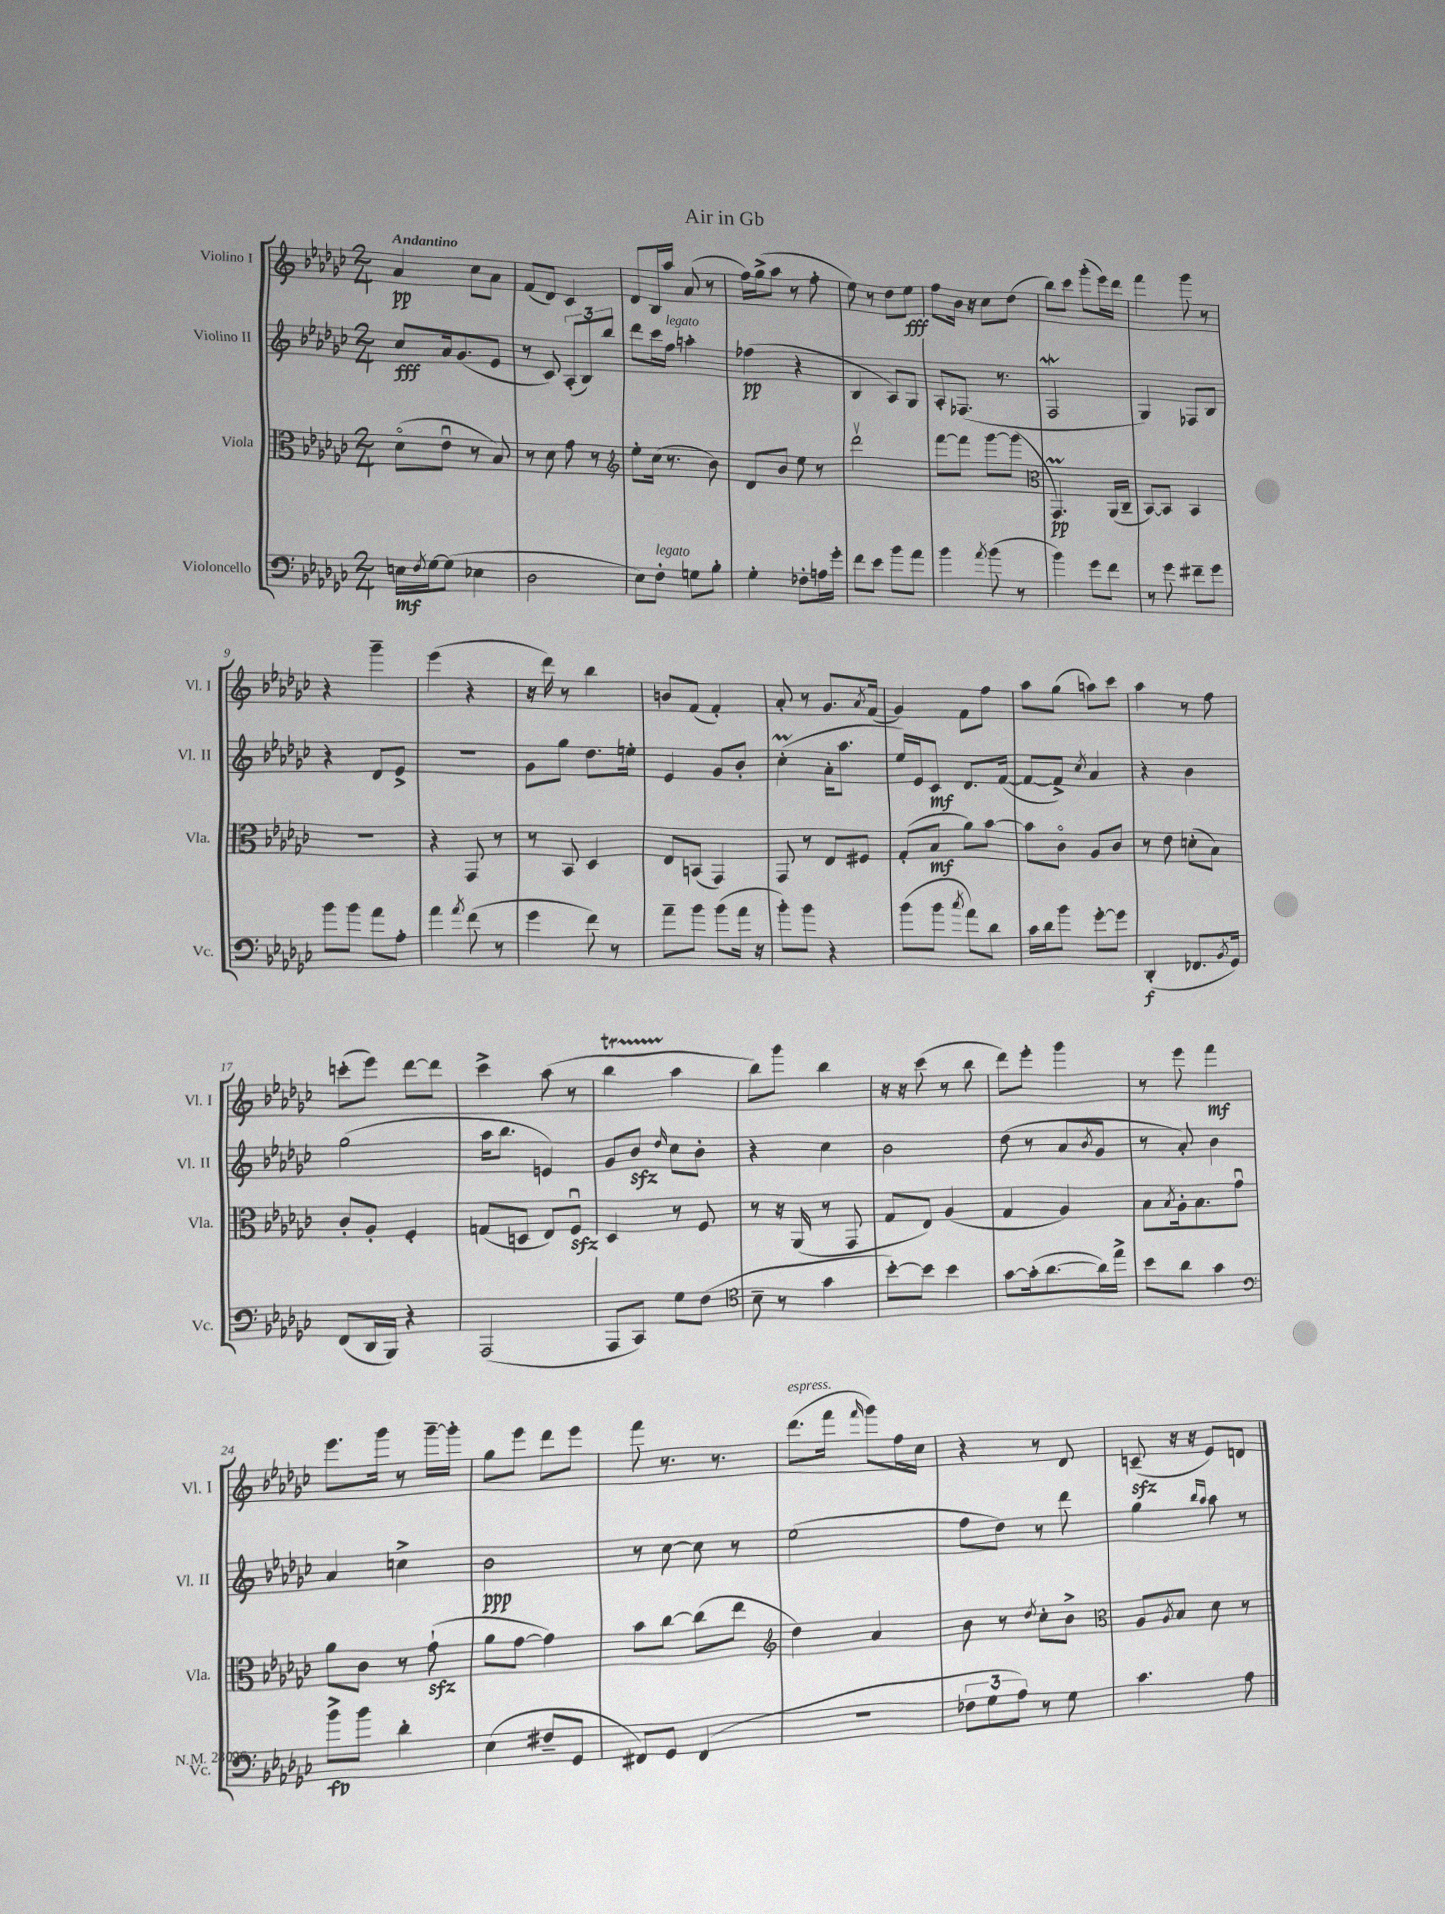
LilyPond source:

\header { title = "Air in Gb" }
<<
\new StaffGroup <<
\new Staff = "s0" \with { instrumentName = "Violino I" shortInstrumentName = "Vl. I" } {
    \clef treble \key ges \major \numericTimeSignature \time 2/4 \tempo "Andantino"
    aes'4\pp ces''8 aes'8 |
    f'8( des'8) ces'4 |
    des'8 bes16 aes''16 aes'8( r8 |
    f''16) ges''16->( aes''8 r8 f''8-. |
    ees''8) r8 des''8 ees''8\fff |
    f''8 bes'16 r16 ces''8 des''8( |
    bes''8) ces'''8 ges'''8-.( ees'''16) des'''16 |
    f'''4 ges'''8 r8 |
    r4 ges'''4-- |
    ees'''4( r4 |
    r16 des'''16) r8 bes''4 |
    b'8 f'8( f'4-.) |
    aes'8-. r8 ges'8. \acciaccatura { aes'8 } f'16( |
    ges'4) f'8 f''8 |
    aes''8 ges''8( a''8) ces'''8 |
    aes''4 r8 f''8 |
    c'''8-.( ees'''8) des'''8~ des'''8 |
    ces'''4-> aes''8( r8 |
    bes''4\startTrillSpan aes''4\stopTrillSpan |
    bes''8) ges'''8 bes''4 |
    r16 r16 ces'''8( r8 bes''8 |
    des'''8) ees'''8-. ges'''4 |
    r8 ees'''8 f'''4\mf |
    ees'''8. ges'''16 r8 ges'''16~-- ges'''16-. |
    ges''8 ees'''8 des'''8 ees'''8 |
    f'''8 r8. r8. |
    des'''8.^\markup { \italic "espress." }( f'''16 \grace { f'''16 } ges'''8) f''16 ces''16 |
    r4 r8 des'8 |
    c'8--\sfz( r16 r16 ees'8) d'8 \bar "|." |
}
\new Staff = "s1" \with { instrumentName = "Violino II" shortInstrumentName = "Vl. II" } {
    \clef treble \key ges \major \numericTimeSignature \time 2/4
    ces''8\fff aes'16 ges'8.( ees'8 |
    r8 ces'8) \tuplet 3/2 { aes8-.( bes8) bes''8 } |
    des'''8 ces'''16 f''16^\markup { \italic "legato" } a''4-. |
    fes''4\pp( r4 |
    bes4 aes8) ges8 |
    aes8-. fes8.( r8. |
    f2\mordent |
    ges4) fes8 bes8 |
    r4 des'8 ees'8-> |
    R2 |
    ges'8 ges''8 des''8. e''16-. |
    ees'4 ges'8 bes'8-. |
    ces''4-.\prall( aes'16-. aes''8. |
    ees''16) ees'16 ces'8\mf des'8. f'16~( |
    f'8~ f'8->) \acciaccatura { ces''8 } aes'4 |
    r4 bes'4 |
    ges''2( |
    aes''16 bes''8. e'4) |
    ges'8 bes'8\sfz \grace { des''16 } ces''8 bes'8-. |
    r4 ces''4 |
    bes'2 |
    des''8( r8 aes'8 \acciaccatura { bes'8 } ges'8 |
    r8 aes'8-.) bes'4 |
    aes'4 c''4-> |
    bes'2\ppp |
    r8 ces''8~ ces''8 r8 |
    ees''2( |
    f''8 des''8) r8 des'''8 |
    ges''4 \grace { bes''16 aes''16 } aes''8 r8 \bar "|." |
}
\new Staff = "s2" \with { instrumentName = "Viola" shortInstrumentName = "Vla." } {
    \clef alto \key ges \major \numericTimeSignature \time 2/4
    des'8\flageolet( ees'8\downbow r8 bes8) |
    r8 des'8 ges'8 r8 |
    \clef treble ees''8-. ces''16( r8. bes'8) |
    des'8 bes'8 ees''8 r8 |
    des'''2\upbow |
    f'''8~ f'''8 ges'''8~ ges'''8( |
    \clef alto ges,4.\prall\pp) aes,16( ces16-- |
    bes,8~) bes,8 bes,4 |
    R2 |
    r4 ges,8 r8 |
    r8 bes,8 des4 |
    ees8 b,8( ges,4) |
    ges,8 r8 ees8 fis8 |
    ges8-.( bes8\mf aes'8) bes'8~ |
    bes'8 ces'8\flageolet aes8 ces'8 |
    r8 ees'8 d'8-.( bes8) |
    ces'8-. aes8-. f4-. |
    g8( d8 ees8) f8\downbow\sfz |
    des4 r8 f8 |
    r8 r16 aes,16( r8 ges,8 |
    ges8 ees8) aes4( |
    ges4 aes4) |
    bes8 \acciaccatura { bes8 } aes16-. bes8. ges'8\downbow |
    aes'8 ces'8 r8 ges'8-!\sfz( |
    aes'8 ges'8~ ges'4) |
    bes'8 ces''8~ ces''8( ees''8 |
    \clef treble des''4) aes'4 |
    bes'8 r8 \acciaccatura { des''8 } ces''8-. bes'8-> |
    \clef alto aes8 \acciaccatura { aes8 } bes8 des'8 r8 \bar "|." |
}
\new Staff = "s3" \with { instrumentName = "Violoncello" shortInstrumentName = "Vc." } {
    \clef bass \key ges \major \numericTimeSignature \time 2/4
    e16\mf \acciaccatura { f8 } ges16~ ges8( ees4 |
    des2 |
    ees8) f8-.^\markup { \italic "legato" } g8 bes8-. |
    ges4-. fes8-. a16 ges'16-. |
    f'8 ees'8 bes'8 aes'8 |
    bes'4 \acciaccatura { aes'8 } bes'8( r8 |
    bes'4) ges'8 f'8 |
    r8 ges'8 fis'8-- ges'8 |
    bes'8 bes'8 aes'8 aes8-. |
    aes'4 \acciaccatura { aes'8 } f'8( r8 |
    ges'4 f'8) r8 |
    aes'8-- bes'8 bes'8( aes'16 r16 |
    bes'8-.) bes'8 r4 |
    bes'8( bes'8 \acciaccatura { ces''8 } aes'8) des'8 |
    ces'16 des'16 bes'8 ges'8~-. ges'8 |
    des,4-.\f( fes,8. \acciaccatura { bes,8 } ges,16) |
    f,8( des,16 bes,,16) r4 |
    aes,,2( |
    aes,,8 ces,8) ges8 f8( |
    \clef tenor bes8-- r8 ges'4 |
    bes'8~-.) bes'8 bes'4 |
    ges'8~ ges'16-.( aes'8.~ aes'16) ees''16-> |
    bes'8 aes'8 ges'4 |
    \clef bass bes'8->\fp bes'8 des'4-. |
    ees4( fis8-- ges,8 |
    fis,8) ges,8 fis,4( |
    r2 |
    \tuplet 3/2 { fes8 ges8 aes8) } r8 ges8 |
    ces'4. aes8 \bar "|." |
}
>>
>>
